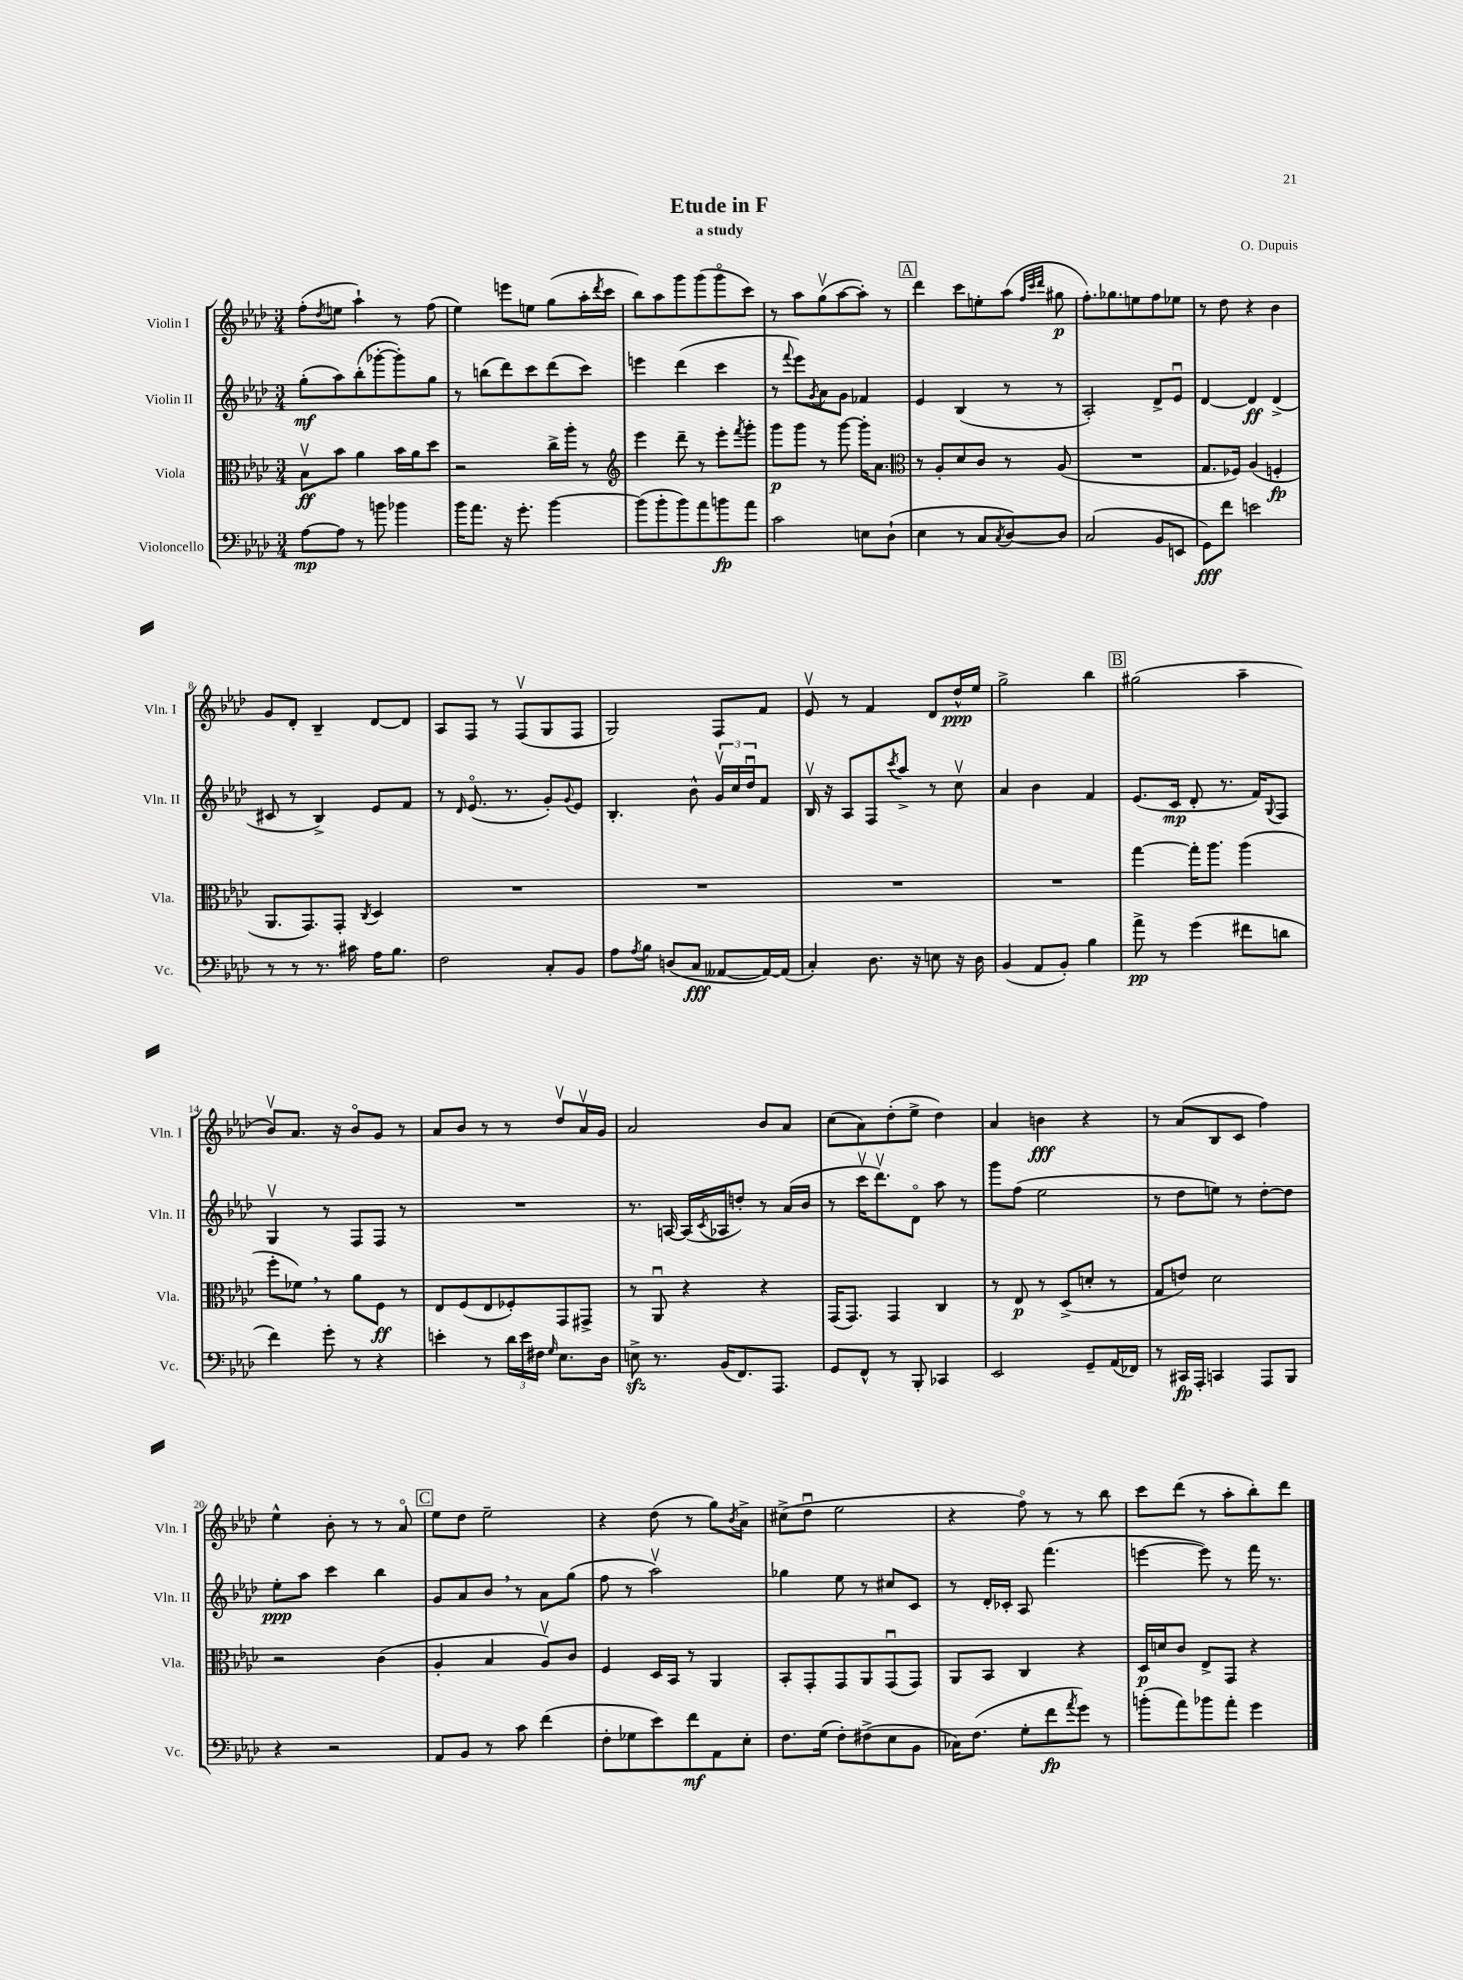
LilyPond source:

\header { title = "Etude in F" composer = "O. Dupuis" subtitle = "a study" }
<<
\new StaffGroup <<
\new Staff = "s0" \with { instrumentName = "Violin I" shortInstrumentName = "Vln. I" } {
    \clef treble \key aes \major \numericTimeSignature \time 3/4
    f''8-.( \acciaccatura { des''8 } e''8 aes''4-!) r8 f''8( |
    ees''4) e'''8 e''8 g''8( aes''16-. \acciaccatura { des'''8 } c'''16 |
    bes''8) aes''8 g'''8 g'''8( g'''8\flageolet c'''8) |
    r8 aes''8 g''8\upbow( aes''8~ aes''8-.) r8 |
    \mark \markup { \box "A" } des'''4 c'''8 e''8-. aes''8( \grace { f''32 c'''32 des'''32 } gis''8\p |
    f''8.-.) ges''8. e''8 f''8 ees''8 |
    r8 des''8 r4 bes'4 |
    g'8 des'8-. bes4-- des'8~ des'8 |
    aes8 f8 r8 f8\upbow( g8 f8 |
    g2) f8 f'8 |
    ees'8\upbow r8 f'4 des'8 des''16-^\ppp ees''16 |
    g''2-> bes''4 |
    \mark \markup { \box "B" } gis''2( aes''4-- |
    bes'8\upbow) aes'8. r16 bes'8\flageolet g'8 r8 |
    aes'8 bes'8 r8 r8 des''8\upbow aes'16\upbow g'16 |
    aes'2 bes'8 aes'8 |
    c''8( aes'8) des''8-.( ees''8-> des''4) |
    aes'4 b'4\fff r4 |
    r8 aes'8( bes8 c'8 f''4) |
    ees''4-^ bes'8-. r8 r8 aes'8\flageolet |
    \mark \markup { \box "C" } ees''8 des''8 ees''2-- |
    r4 des''8( r8 g''8) \acciaccatura { bes'8 } aes'8-> |
    cis''8->( des''8\downbow ees''2 |
    r4 f''8\flageolet) r8 r8 bes''8 |
    c'''8 des'''8( r8 aes''8-. bes''8-.) des'''8 \bar "|." |
}
\new Staff = "s1" \with { instrumentName = "Violin II" shortInstrumentName = "Vln. II" } {
    \clef treble \key aes \major \numericTimeSignature \time 3/4
    g''8-.\mf( aes''8) bes''8-.( ges'''8~-. ges'''8-.) g''8 |
    r8 b''8( des'''8) c'''8 des'''8( c'''8) |
    e'''4 des'''4( c'''4 |
    r8 \appoggiatura { f'''8 } ees'''8) \acciaccatura { g'8 } aes'8 g'8 fes'4 |
    \mark \markup { \box "A" } ees'4 bes4( r8 r8 |
    aes2-.) des'8-> ees'8\downbow |
    des'4~ des'4\ff des'4->( |
    cis'8 r8 bes4->) ees'8 f'8 |
    r8 \grace { des'16 } ees'8.\flageolet( r8. g'8-.) \appoggiatura { g'8 } ees'8 |
    bes4.-. bes'8-^ \tuplet 3/2 { g'16\upbow c''16 des''16\downbow } f'8 |
    bes16\upbow r16 aes8 f8 \acciaccatura { c'''8 } aes''8-> r8 c''8\upbow |
    aes'4 bes'4 f'4 |
    \mark \markup { \box "B" } ees'8.( c'16\mp des'8-. r8. f'16) \appoggiatura { g8 } f8 |
    g4\upbow r8 f8 f8 r8 |
    R2. |
    r8. a16~ a16( \acciaccatura { c'8 } aes16 d''8-.) r8 aes'16( bes'16 |
    r8 c'''16\upbow des'''8.\upbow) des'8\flageolet aes''8 r8 |
    g'''8 f''8( ees''2 |
    r8 des''8 e''8) r8 des''8~-. des''8 |
    ees''8-.\ppp aes''8 c'''4 bes''4 |
    \mark \markup { \box "C" } g'8 aes'8 bes'8 \breathe r8 aes'8 g''8( |
    f''8 r8 aes''2\upbow) |
    ges''4 ees''8 r8 cis''8 c'8 |
    r8 des'16-. ces'16-. aes8 f'''4.( |
    e'''4~ e'''8) r8 f'''16 r8. \bar "|." |
}
\new Staff = "s2" \with { instrumentName = "Viola" shortInstrumentName = "Vla." } {
    \clef alto \key aes \major \numericTimeSignature \time 3/4
    bes8\upbow\ff bes'8 aes'4 bes'16 aes'16 des''8 |
    r2 c''16-> aes''16-. r8 |
    \clef treble ees'''4 des'''8-- r8 ees'''8-. \acciaccatura { f'''8 } g'''8-. |
    g'''8\p g'''8 r8 g'''8~ g'''16-. aes'8. |
    \mark \markup { \box "A" } \clef alto r8 aes8-. des'8 c'8 r8 aes8( |
    R2. |
    g8. fes16) aes4( f4-.\fp |
    aes,8. g,8.) g,8-. \acciaccatura { c8 } des4 |
    R2. |
    R2. |
    R2. |
    R2. |
    \mark \markup { \box "B" } g''4~ g''16-. aes''8. aes''4( |
    f''8-. fes'8) \breathe r8 aes'8 f8\ff r8 |
    ees8 f8( ees8 fes8-.) g,8 gis,8-> |
    r8 aes,8\downbow r4 r4 |
    g,16( g,8.) g,4 c4 |
    r8 ees8\p r8 des8->( d'8-. r8 |
    g8 e'8) des'2 |
    r2 c'4( |
    \mark \markup { \box "C" } aes4-. bes4 aes8\upbow) c'8 |
    f4 des16 bes,16 r8 aes,4 |
    bes,8-. g,8-. g,8 aes,8 g,8\downbow( g,8) |
    aes,8 bes,8 c4 r4 |
    des16\p d'16 c'8 ees8-> g,8 r4 \bar "|." |
}
\new Staff = "s3" \with { instrumentName = "Violoncello" shortInstrumentName = "Vc." } {
    \clef bass \key aes \major \numericTimeSignature \time 3/4
    aes8~\mp aes8 r8 b'8 bes'4 |
    bes'16 aes'8. r16 g'8.-. bes'4~ |
    bes'8( bes'8-. bes'8) aes'8 b'8\fp aes'8 |
    c'2 e8 des8-!( |
    \mark \markup { \box "A" } ees4 r8 c8 \acciaccatura { c8 } des8~) des8 |
    c2( bes,8 e,8 |
    g,8\fff) f'8 e'2 |
    r8 r8 r8. cis'16 aes16 bes8. |
    f2 c8-. bes,8 |
    aes8 \acciaccatura { aes8 } bes8 d8( c8\fff aeses,8~ aeses,16~) aeses,16( |
    c4-.) des8. r16 e8 r16 des16 |
    bes,4( aes,8 bes,8-.) bes4 |
    \mark \markup { \box "B" } aes'8->\pp r8 g'4( fis'8 d'8 |
    f'4) g'8-. r8 r4 |
    e'4-. r8 \tuplet 3/2 { des'16 e'16 fis16 } \grace { g16 } ees8. des16 |
    e8->\sfz r8. bes,16( f,8.) aes,,8. |
    g,8 f,8-^ r8 bes,,8-. ces,4 |
    ees,2 g,8-- aes,16( fes,16) |
    r8 cis,16\fp aes,,16-. c,4 aes,,8 bes,,8 |
    r4 r2 |
    \mark \markup { \box "C" } aes,8 bes,8 r8 c'8 f'4( |
    f8-. ges8 ees'8) f'8\mf aes,8 ees8-. |
    f8. g16( f8-.) fis8->( ees8 bes,8 |
    ces16) f8.( g8-. f'8\fp \acciaccatura { aes'8 } g'8) r8 |
    b'8-.( aes'8) bes'8 aes'8-. g'4 \bar "|." |
}
>>
>>
